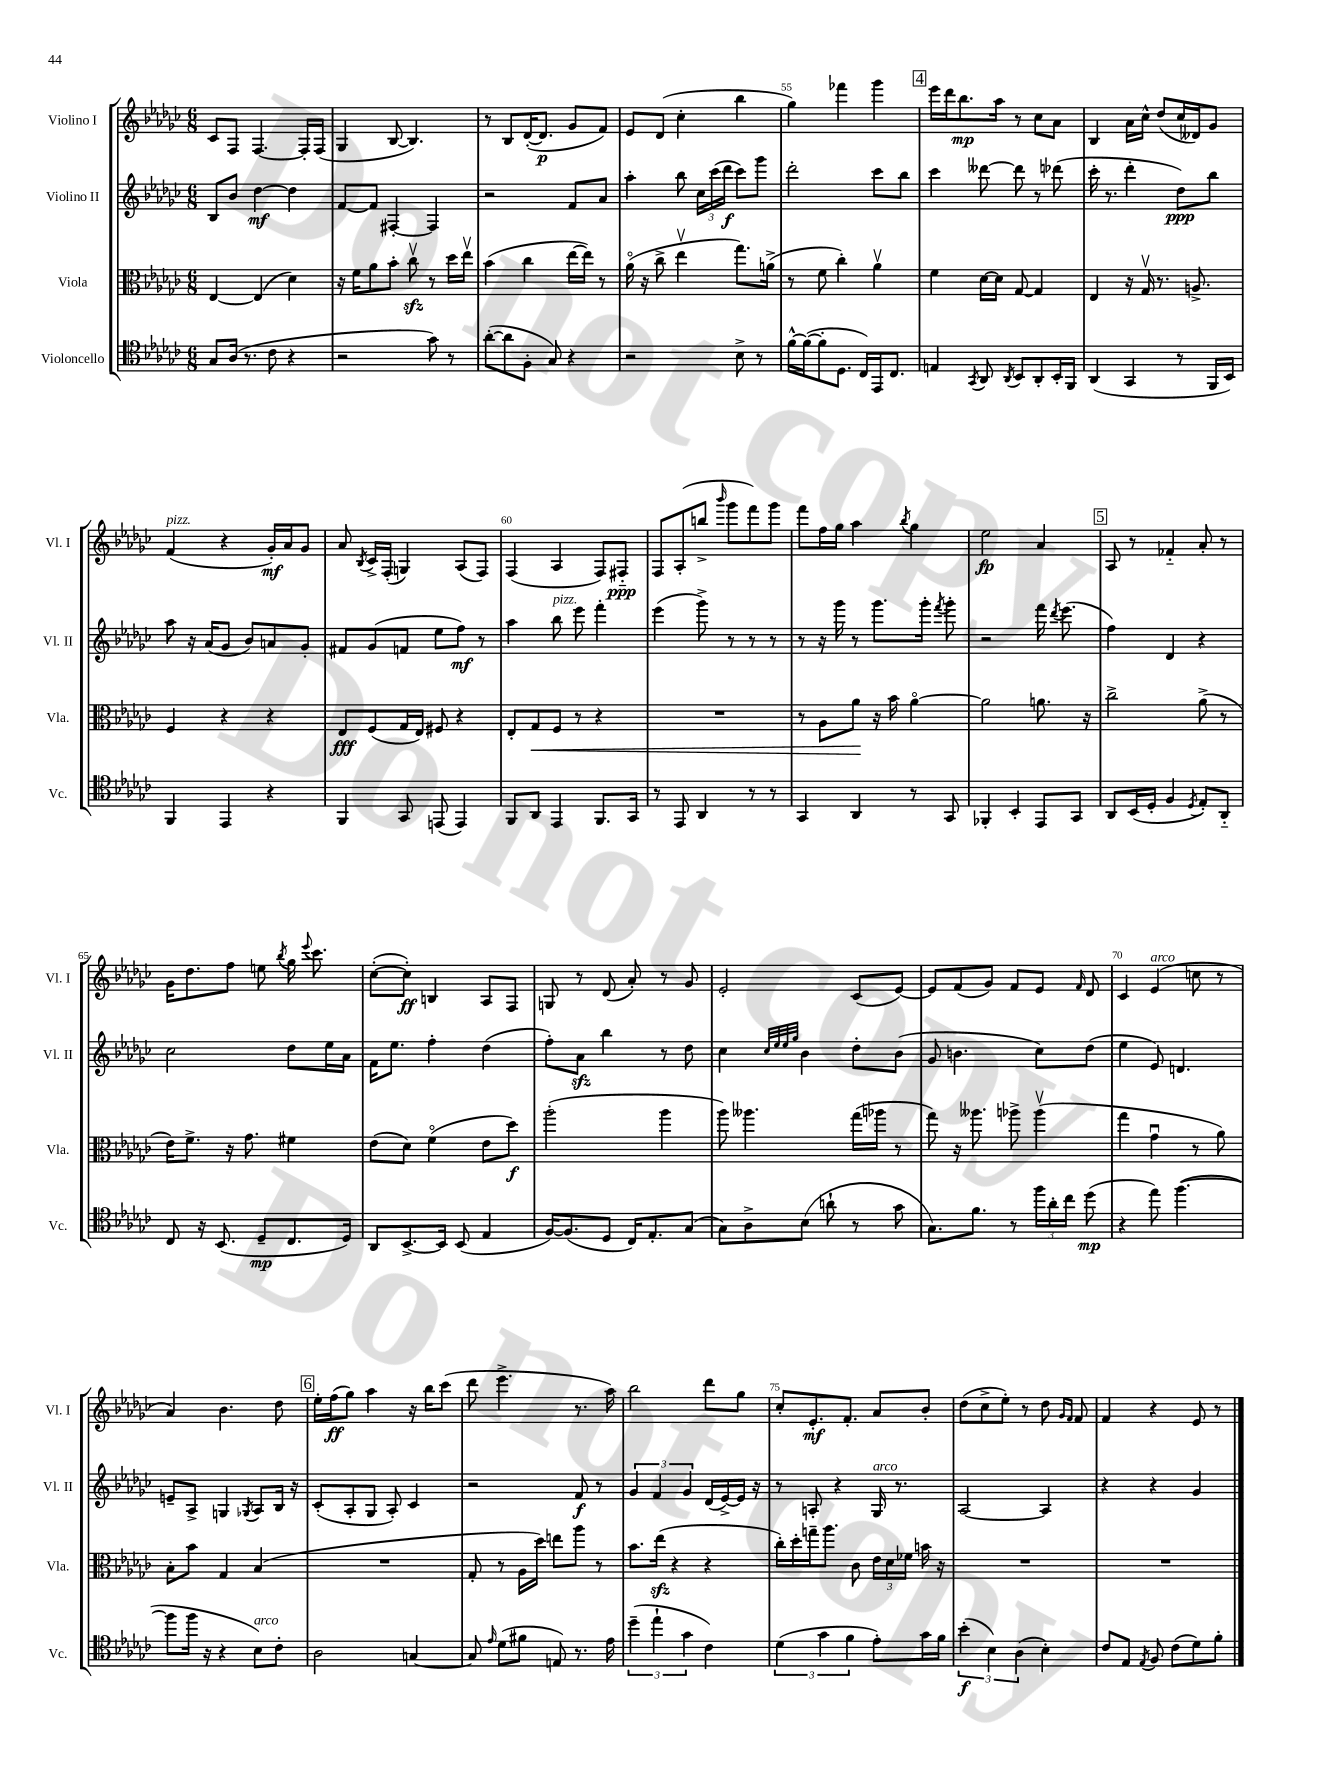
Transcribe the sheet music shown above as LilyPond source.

<<
\new StaffGroup <<
\new Staff = "s0" \with { instrumentName = "Violino I" shortInstrumentName = "Vl. I" } {
    \clef treble \key ges \major \numericTimeSignature \time 6/8
    \autoBeamOff ces'8[ f8] f4.~ f16[-. f16]( |
    ges4 bes8~ bes4.) |
    r8 bes8[ des'16~-.( des'8.]\p ges'8[ f'8]) |
    ees'8[ des'8]( ces''4-. bes''4 |
    ges''4) fes'''4 ges'''4 |
    \mark \markup { \box "4" } ees'''16[ des'''16 bes''8.\mp aes''16] r8 ces''8[ aes'8] |
    bes4 aes'16[ ces''16]-^ des''8[( ces''16 deses'16) ges'8] |
    f'4^\markup { \italic "pizz." }( r4 ges'16[-.\mf) aes'16 ges'8] |
    aes'8 \acciaccatura { bes8 } ces'16[-> f16]-.( g4) aes8[( f8]) |
    f4( aes4 f8[) fis8]-_\ppp |
    f8[ aes8-.( b''8]-> \grace { bes'''16 } ges'''8[ f'''8) ges'''8] |
    f'''8[ f''16 ges''16] aes''4 \acciaccatura { bes''8 } ges''4 |
    ees''2\fp aes'4 |
    \mark \markup { \box "5" } aes8 r8 fes'4-_ aes'8-. r8 |
    ges'16[ des''8. f''8] e''8 \acciaccatura { bes''8 } ges''16 \appoggiatura { ees'''8 } ces'''8. |
    ces''8[~-.( ces''8]-.\ff) b4 aes8[ f8] |
    g8 r8 des'8( aes'8-.) r8 ges'8 |
    ees'2-. ces'8[( ees'8]~) |
    ees'8[ f'8( ges'8]) f'8[ ees'8] \grace { f'16 } des'8 |
    ces'4 ees'4^\markup { \italic "arco" }( c''8 r8 |
    aes'4) bes'4. des''8 |
    \mark \markup { \box "6" } ees''16[-. f''16\ff( ges''8]) aes''4 r16 bes''16[ ces'''8]( |
    des'''8 ees'''4.-> r8. aes''16) |
    bes''2 des'''8[ ges''8] |
    ces''8[-. ees'8.-.\mf f'8.]-. aes'8[ bes'8]-. |
    des''8[( ces''8-> ees''8]-.) r8 des''8 \grace { ges'16[ f'16] } f'8 |
    f'4 r4 ees'8 r8 \bar "|." |
}
\new Staff = "s1" \with { instrumentName = "Violino II" shortInstrumentName = "Vl. II" } {
    \clef treble \key ges \major \numericTimeSignature \time 6/8
    \autoBeamOff bes8[ bes'8] des''4~\mf des''4 |
    f'8[~ f'8] fis4~-. fis4 |
    r2 f'8[ aes'8] |
    aes''4-. bes''8 \tuplet 3/2 { ces''16[ ces'''16( des'''16]\f } ces'''8[) ges'''8] |
    des'''2-. ces'''8[ bes''8] |
    \mark \markup { \box "4" } ces'''4 deses'''8~ deses'''8 r8 des'''8( |
    ces'''16-. r8. des'''4-. des''8[\ppp) bes''8] |
    aes''8 r16 aes'16[( ges'8] bes'8[) a'8 ges'8]-. |
    fis'8[ ges'8( f'8] ees''8[ f''8]\mf) r8 |
    aes''4 bes''8^\markup { \italic "pizz." } ees'''8 f'''4-. |
    ees'''4( ges'''8->) r8 r8 r8 |
    r8 r16 ges'''16 r8 ges'''8.[ ges'''16]-. \acciaccatura { f'''8 } ges'''8-. |
    r2 f'''16 \acciaccatura { des'''8 } ees'''8.( |
    \mark \markup { \box "5" } f''4) des'4 r4 |
    ces''2 des''8[ ees''16 aes'16] |
    f'16[ ees''8.] f''4-. des''4( |
    f''8[-.) aes'8]\sfz bes''4 r8 des''8 |
    ces''4 \grace { ces''32[ ees''32 ees''32 ges''32] } bes'4 des''8[-. bes'8]( |
    ges'8 b'4. ces''8[) des''8]( |
    ees''4 ees'8) d'4. |
    e'8[-- aes8]-> g4 \acciaccatura { ges8 } aes8[ bes16] r16 |
    \mark \markup { \box "6" } ces'8[-.( aes8-. ges8] aes8-.) ces'4 |
    r2 f'8\f r8 |
    \tuplet 3/2 { ges'4 f'4 ges'4 } des'16[( ees'16~->) ees'16] r16 |
    r8 a8-. r4 ges16^\markup { \italic "arco" } r8. |
    aes2~ aes4 |
    r4 r4 ges'4 \bar "|." |
}
\new Staff = "s2" \with { instrumentName = "Viola" shortInstrumentName = "Vla." } {
    \clef alto \key ges \major \numericTimeSignature \time 6/8
    \autoBeamOff ees4~ ees4( des'4) |
    r16 f'16[ aes'8 bes'8]-. ces''8\upbow\sfz r8 des''16[ ees''16]\upbow |
    bes'4( ces''4 ees''16[~ ees''16]) r8 |
    aes'16\flageolet( r16 ces''8-> ees''4\upbow ges''8.[) a'16]->( |
    r8 f'8 ces''4-.) aes'4\upbow |
    \mark \markup { \box "4" } f'4 des'16[~ des'16] ges8~ ges4 |
    ees4 r16 ges16\upbow r8. a8.-> |
    f4 r4 r4 |
    ees8[\fff f8( ges16 ees16]) fis8 r4 |
    ees8[-. ges8\< f8] r8 r4 |
    R2. |
    r8 aes8[ aes'8]\! r16 bes'16 aes'4~\flageolet |
    aes'2 a'8. r16 |
    \mark \markup { \box "5" } ces''2-> aes'8->( r8 |
    ees'16[) f'8.]-> r16 ges'8. fis'4 |
    ees'8[( des'8]) f'4\flageolet( ees'8[ des''8]\f) |
    aes''2-.( aes''4 |
    aes''8) aeses''4. ges''16[( aes''16] r8 |
    ges''8) r16 aeses''8. aes''8-> aes''4\upbow( |
    ges''4 ges'4\downbow r8 aes'8) |
    bes8[-. bes'8] ges4 bes4( |
    \mark \markup { \box "6" } R2. |
    ges8-. r8 aes16[ des''16]) e''8[ aes''8] r8 |
    bes'8.[ ees''16]\sfz( r4 r4 |
    ces''16[-.) des''16-. g''16-- aes''8.] ces'8 \tuplet 3/2 { ees'16[ des'16 fes'16] } b'16 r16 |
    R2. |
    R2. \bar "|." |
}
\new Staff = "s3" \with { instrumentName = "Violoncello" shortInstrumentName = "Vc." } {
    \clef tenor \key ges \major \numericTimeSignature \time 6/8
    \autoBeamOff ges8[ aes16]( r8. ces'8 r4 |
    r2 ges'8) r8 |
    aes'8[~-.( aes'8 f8]-. ges8) r4 |
    r2 bes8-> r8 |
    f'16[~-^ f'16~( f'8-. des8.] ces16[) ees,16 ces8.] |
    \mark \markup { \box "4" } e4 \acciaccatura { ges,8 } aes,8 \acciaccatura { aes,8 } bes,8[ aes,8-. bes,16-. f,16] |
    aes,4( ges,4 r8 f,16[ bes,16]) |
    f,4 ees,4 r4 |
    f,4 ges,8 e,8( e,4) |
    f,8[ aes,8] ees,4 f,8.[ ges,16] |
    r8 ees,8 aes,4 r8 r8 |
    ges,4 aes,4 r8 ges,8 |
    fes,4-. bes,4-. ees,8[ ges,8] |
    \mark \markup { \box "5" } aes,8[ bes,16( des16]-. f4 \acciaccatura { des8 } ees8[-.) aes,8]-_ |
    ces8 r16 bes,8.( des8[--\mp ces8. des16]) |
    aes,8[ bes,8.~-> bes,16] bes,8( ees4 |
    f16[~) f8.( des8] ces16[) ees8.-. ges8]( |
    ges8[) aes8-> bes8]( a'8-! r8 ges'8 |
    ges8.[) f'8.] r8 \tuplet 3/2 { f''16[ aes'16-. ces''16] } des''8\mp( |
    r4 ees''8) f''4.~( |
    f''8[ f''16] r16 r4 bes8[^\markup { \italic "arco" }) ces'8]-. |
    \mark \markup { \box "6" } aes2 g4~ |
    g8 \grace { ees'16 } des'8[( fis'8] e8) r8. ees'16 |
    \tuplet 3/2 { des''4--( ees''4-! ges'4 } ces'4) |
    \tuplet 3/2 { des'4( ges'4 f'4 } ees'8[-.) ges'16 f'16] |
    \tuplet 3/2 { bes'4-.\f( bes4) aes4( } bes4-.) |
    ces'8[ ees8] \acciaccatura { ees8 } f8 ces'8[( des'8) f'8]-. \bar "|." |
}
>>
>>
\layout { \context { \Score currentBarNumber = #51 \override BarNumber.break-visibility = ##(#f #t #t) barNumberVisibility = #(every-nth-bar-number-visible 5) } }
